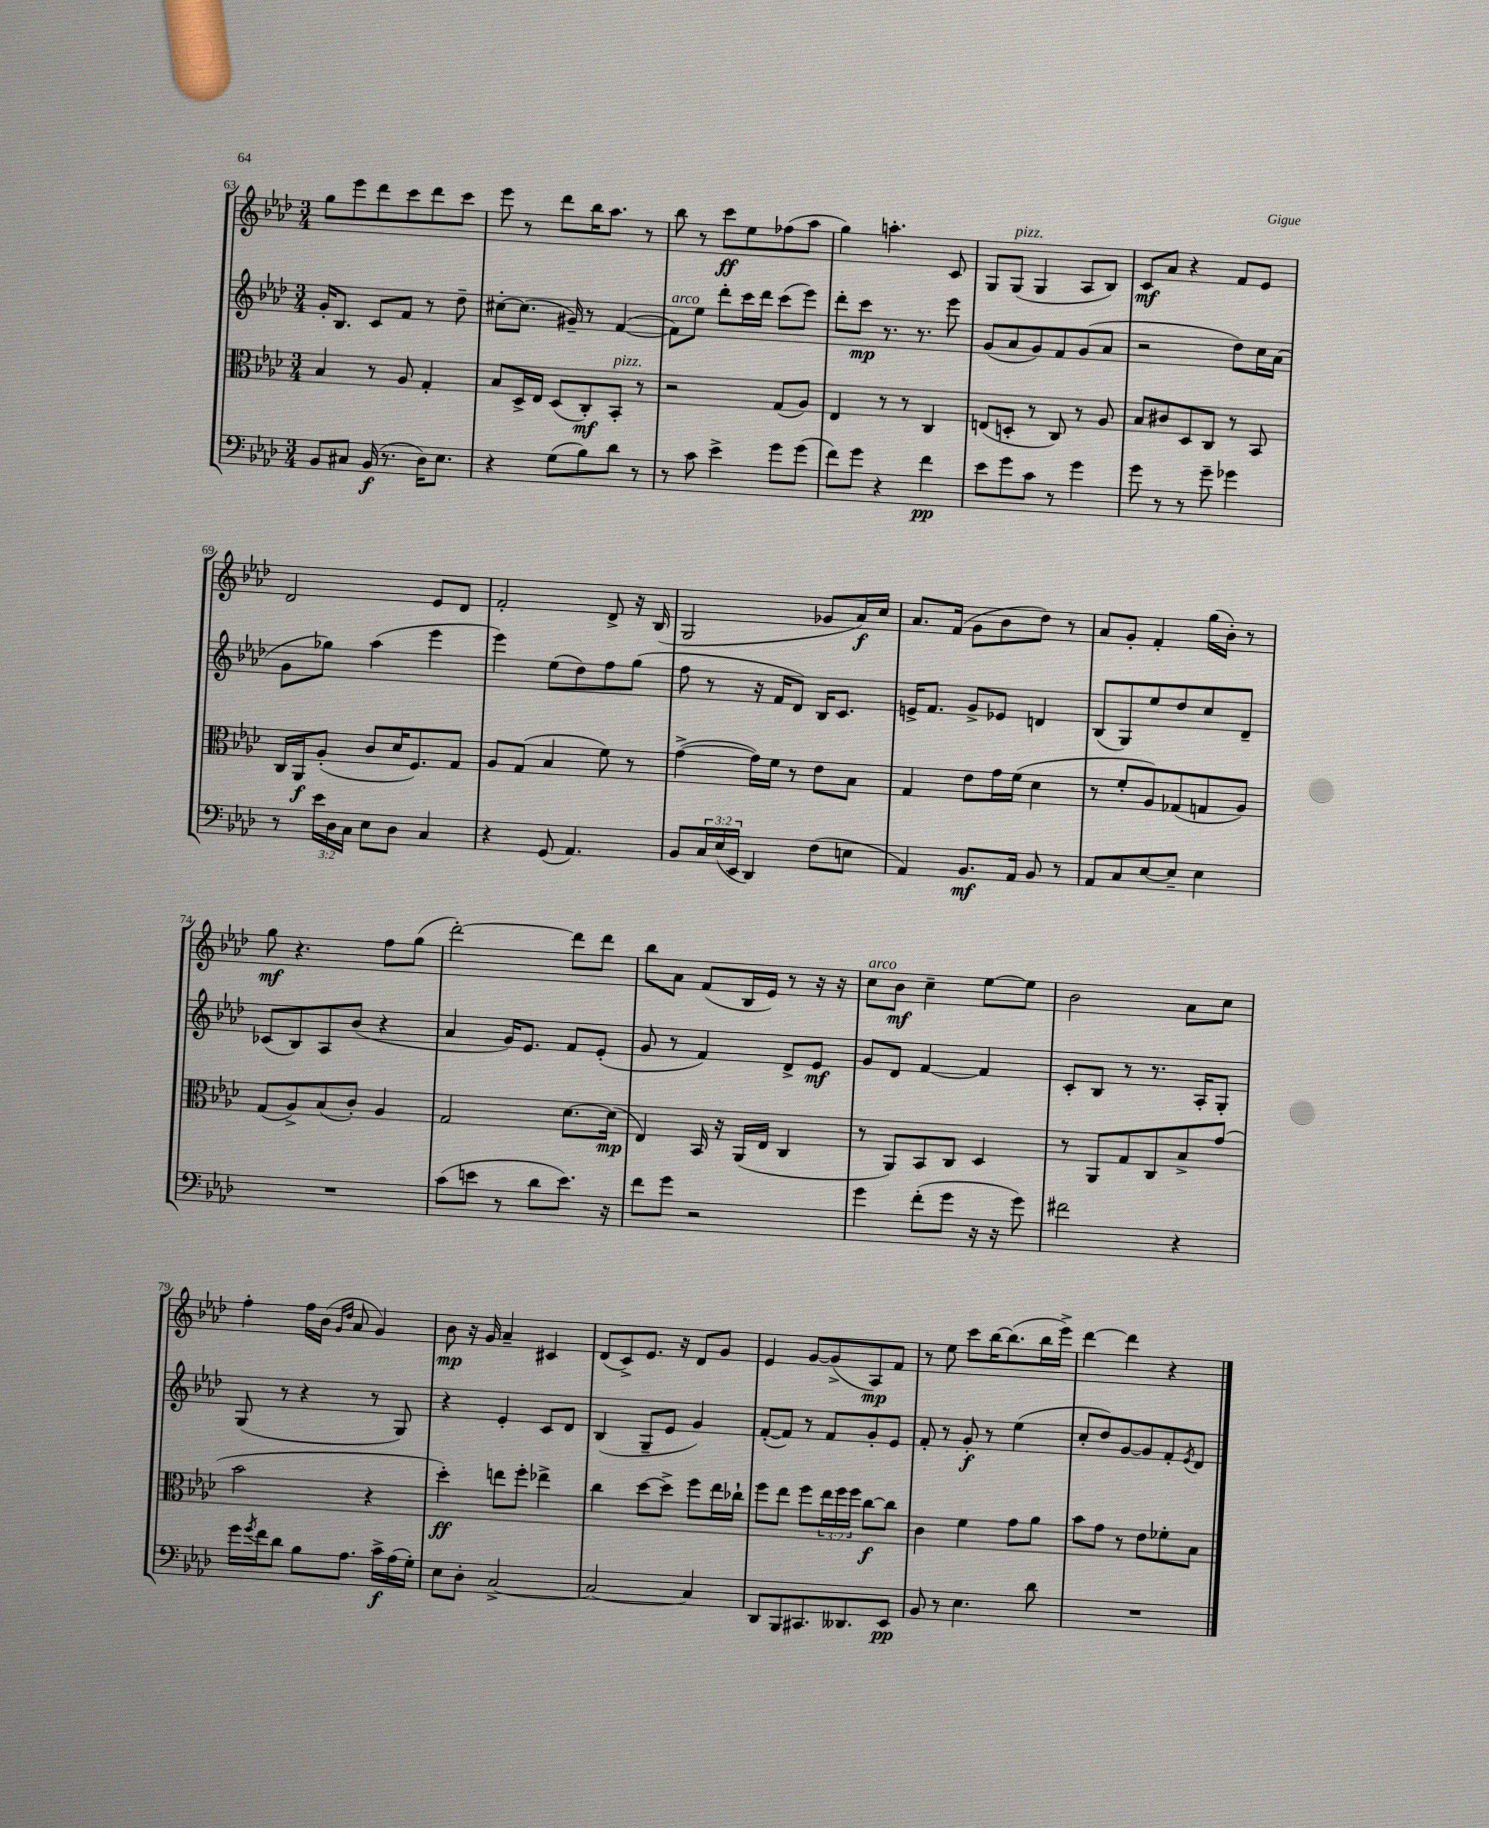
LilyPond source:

<<
\new StaffGroup <<
\new Staff = "s0" {
    \clef treble \key aes \major \numericTimeSignature \time 3/4
    g''8 ees'''8 des'''8 c'''8 des'''8 c'''8 |
    ees'''8 r8 des'''8 bes''16 aes''8. r8 |
    bes''8 r8 c'''8\ff ees''8 fes''8( aes''8 |
    g''4) a''4.-. c'8 |
    g8 g8^\markup { \italic "pizz." }( g4 aes8 bes8) |
    c'8\mf aes'8 r4 f'8 ees'8 |
    des'2 ees'8 des'8 |
    f'2-. des'8-> r16 bes16( |
    g2 ges'8 aes'16\f) c''16 |
    aes'8. f'16( g'8 bes'8 des''8) r8 |
    aes'8 g'8-. f'4-. g''16( bes'16-.) r8 |
    g''8\mf r4. f''8 g''8( |
    des'''2~-.) des'''8 des'''8 |
    bes''8 aes'8 f'8( bes16 ees'16) r8 r16 r16 |
    c''8^\markup { \italic "arco" } bes'8\mf c''4-- ees''8~ ees''8 |
    bes'2 aes'8 c''8 |
    f''4-. f''16 bes'16( \grace { g'16 des''16 } aes'8 g'4) |
    bes'8\mp r16 g'16 aes'4-- cis'4 |
    des'8( c'8->) ees'8. r16 des'8 g'8 |
    ees'4 g'8~ g'8->( aes8\mp) f'8 |
    r8 ees''8 c'''8 bes''16~ bes''8.( bes''16 ees'''16->) |
    des'''4~ des'''4 r4 \bar "|." |
}
\new Staff = "s1" {
    \clef treble \key aes \major \numericTimeSignature \time 3/4
    g'16-. bes8. c'8 f'8 r8 des''8-- |
    cis''8~-. cis''8.( gis'16--) r8 f'4~( |
    f'8^\markup { \italic "arco" }) ees''8 des'''8-. c'''16 des'''16 c'''8( ees'''8) |
    des'''8-. c'''8\mp r8. r8. ees'''8 |
    g'8( aes'8 g'8) f'8 g'8( aes'8 |
    r2 des''8) c''16 aes'16( |
    g'8 ges''8) aes''4( ees'''4 |
    ees'''4) ees''8( des''8) f''8 g''8( |
    f''8 r8 r16 f'16 des'8) bes16 c'8. |
    e'16-> f'8. g'8-> ees'8 d'4 |
    bes8( g8) ees''8 des''8 c''8 des'8-- |
    ces'8( bes8) aes8 bes'8( r4 |
    aes'4 g'16) ees'8. f'8 ees'8-.( |
    g'8 r8 f'4) des'8-> ees'8\mf |
    g'8 des'8 f'4~ f'4 |
    c'8-. bes8 r8 r8. aes16-. g8-. |
    g8( r8 r4 r8 g8) |
    r4 ees'4-. c'8 des'8 |
    bes4( g8-- ees'8 g'4) |
    f'8~-.( f'8) r8 f'8 g'8-. ees'8 |
    f'8-. r8 g'8-.\f r8 ees''4( |
    c''8-. des''8) g'8~ g'8 f'8-. \acciaccatura { ees'8 } des'8 \bar "|." |
}
\new Staff = "s2" {
    \clef alto \key aes \major \numericTimeSignature \time 3/4 \override Staff.TupletNumber.text = #tuplet-number::calc-fraction-text
    bes4 r8 aes8 g4-. |
    bes8 des16-> ees16 des8( c8-.\mf) bes,8-.^\markup { \italic "pizz." } r8 |
    r2 g8( aes8) |
    ees4 r8 r8 c4 |
    e8( d8-. r8 c8) r8 aes8 |
    bes8 cis'8 des8 c8 r8 bes,8 |
    c16 aes,16\f aes8-.( c'8 des'16 f8.) g8 |
    aes8 g8( bes4 f'8) r8 |
    g'4~->( g'16) f'16 r8 ees'8 bes8 |
    g4 ees'8 g'16 f'16( des'4 |
    r8 f'8-. aes8) ges8( g8 aes8) |
    g8( aes8->) bes8( c'8-.) aes4 |
    g2 des'8.~ des'16\mp( |
    ees4) bes,16 r16 aes,16( ees16 c4 |
    r8 aes,8) bes,8 c8 des4 |
    r8 aes,8 g8 c8 bes8-> g'8( |
    bes'2 r4 |
    des''4-.\ff) e''8 f''8-. ees''4-> |
    c''4 des''8~ des''8-> f''8 ees''16 ces''16-! |
    f''8 ees''8 f''8 \tuplet 3/2 { ees''16 f''16 f''16 } c''8~\f c''8 |
    c'4 f'4 g'8 aes'8 |
    bes'8 g'8 r8 ees'8 fes'8-. bes8 \bar "|." |
}
\new Staff = "s3" {
    \clef bass \key aes \major \numericTimeSignature \time 3/4 \override Staff.TupletNumber.text = #tuplet-number::calc-fraction-text
    bes,8 cis8 bes,16\f( r8. des16) ees8. |
    r4 g8( bes8) des'8 r8 |
    r8 c'8 ees'4-> g'8 g'8( |
    f'8) g'8 r4 f'4\pp |
    ees'8 g'8 c'8 r8 g'4 |
    g'8 r8 r8 g'8-- ges'4 |
    r8 \tuplet 3/2 { ees'16 des16 c16 } ees8 des8 c4 |
    r4 g,8( aes,4.) |
    bes,8 \tuplet 3/2 { c16 ees16( ees,16 } des,4) f8( e8 |
    aes,4) bes,8.\mf aes,16 bes,8 r8 |
    aes,8 c8 ees8~ ees8-- ees4 |
    R2. |
    c'8( e'8 r8 des'8 e'8.) r16 |
    f'8 g'8 r2 |
    g'4 f'8-.( g'8 r16 r16 g'8) |
    fis'2 r4 |
    g'16 \acciaccatura { g'8 } f'16 des'8 bes8 aes8. c'16->\f aes16( g16-.) |
    ees8 des8-. c2~-> |
    c2~ c4 |
    des,8 bes,,8 cis,8. deses,8. ees,8\pp |
    bes,8 r8 ees4. des'8 |
    R2. \bar "|." |
}
>>
>>
\layout { \context { \Score currentBarNumber = #63 } }
